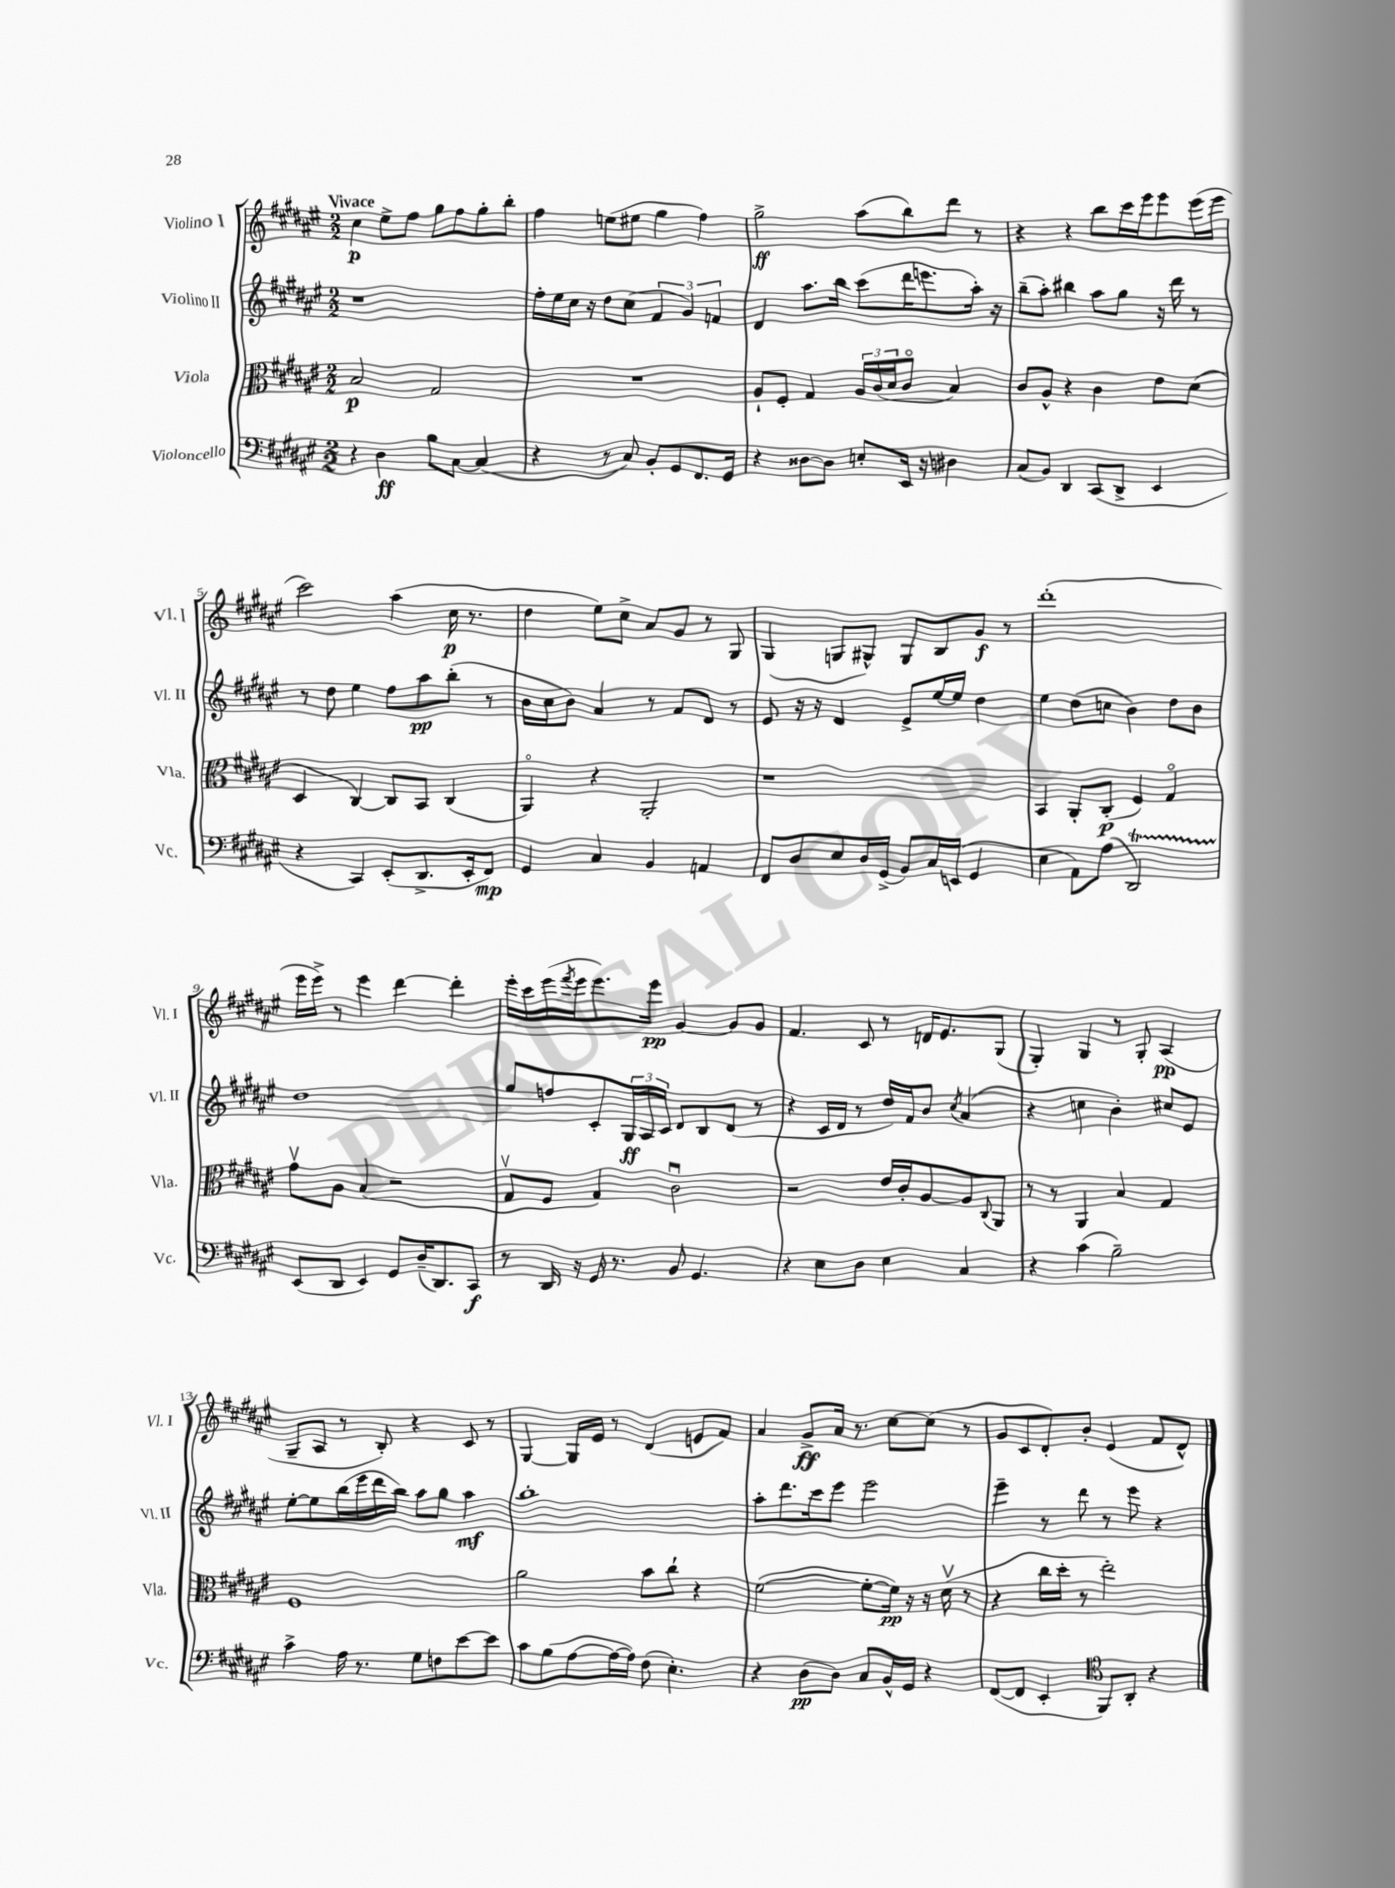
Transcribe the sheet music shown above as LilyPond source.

<<
\new StaffGroup <<
\new Staff = "s0" \with { instrumentName = "Violino I" shortInstrumentName = "Vl. I" } {
    \clef treble \key fis \major \numericTimeSignature \time 2/2 \tempo "Vivace"
    cis''4\p eis''8-> fis''8 gis''8 fis''8 gis''8-. b''8-. |
    fis''4 e''8( eis''8 gis''4 fis''4) |
    gis''2->\ff ais''8( b''8) dis'''8 r8 |
    r4 r4 b''8 cis'''16 eis'''16 eis'''8 eis'''16( eis'''16 |
    cis'''2) ais''4( cis''16\p r8. |
    dis''4 eis''8) cis''8-> ais'8 gis'8 r8 gis8 |
    gis4( g8 gis8-^) gis8 b8 gis'8\f r8 |
    dis'''1-.( |
    eis'''16 eis'''16->) r8 eis'''4 dis'''4~ dis'''4-. |
    eis'''16-. cis'''16 eis'''16( \acciaccatura { fis'''8 } eis'''16 eis'''8.) eis'''16\pp gis'4~ gis'8 gis'8 |
    fis'4. cis'8 r8 d'16 eis'8. gis8( |
    gis4-.) gis4 r8 gis8-. ais4\pp( |
    gis8-- ais8 r8 b8-.) r4 cis'8 r8 |
    gis4~ gis16 eis'16 r8 dis'4( e'8 fis'8) |
    ais'4 gis'8->\ff ais'16 r8. cis''8~ cis''8( r8 |
    gis'8 cis'8 dis'8-.) b'8-. eis'4( fis'8 dis'8-^) \bar "|." |
}
\new Staff = "s1" \with { instrumentName = "Violino II" shortInstrumentName = "Vl. II" } {
    \clef treble \key fis \major \numericTimeSignature \time 2/2
    r1 |
    fis''16-. eis''16 cis''16 r16 dis''8 cis''8( \tuplet 3/2 { fis'4 gis'4) f'4 } |
    dis'4 ais''8. b''16 cis'''8( dis'''16 e'''8. ais''16-.) r16 |
    b''8--( ais''8-.) bis''4 ais''8 gis''8 r16 dis'''16 r8 |
    r8 dis''8 eis''4 fis''8 ais''8\pp b''8-.( r8 |
    b'16 cis''16 b'8) ais'4 r8 fis'8 dis'8 r8 |
    eis'8 r16 r16 dis'4 eis'8-> eis''16~ eis''16 dis''4 |
    eis''4 dis''8( c''8 b'4) dis''8 b'8 |
    dis''1 |
    gis''8 f''8 cis'8-. \tuplet 3/2 { gis16\ff ais16 cis'16 } dis'8 b8 dis'8( r8 |
    r4 cis'16 dis'16 r8 dis''16) fis'16 b'8 \acciaccatura { cis''8 } ais'4( |
    r4 c''4 b'4-.) cis''8 eis'8 |
    eis''8~-. eis''8 b''16( eis'''16 dis'''16 b''16) ais''8 gis''8 ais''4\mf |
    b''1-. |
    ais''8-. dis'''8. cis'''16 eis'''8 eis'''2 |
    eis'''4-- r8 dis'''8 r8 eis'''8 r4 \bar "|." |
}
\new Staff = "s2" \with { instrumentName = "Viola" shortInstrumentName = "Vla." } {
    \clef alto \key fis \major \numericTimeSignature \time 2/2
    b2\p gis2 |
    R1 |
    ais8-! fis8-. gis4 \tuplet 3/2 { ais16 cis'16( dis'16 } cis'8\flageolet b4) |
    cis'8 ais8-^ r4 cis'4 eis'8 dis'8( |
    dis4 cis4~) cis8 b,8 cis4( |
    ais,4\flageolet) r4 ais,2-. |
    r1 |
    b,4 ais,8-. cis8-.\p( fis4) gis4\flageolet |
    gis'8\upbow ais8 b4( r2 |
    gis8\upbow fis8 gis4) cis'2\downbow |
    r2 eis'16 cis'16-. ais8~ ais8 \appoggiatura { cis8 } ais,8 |
    r8 r8 ais,4 b4 gis4 |
    fis1 |
    ais'2 b'8 cis''8-! r4 |
    fis'2~( fis'8~-. fis'16\pp) r16 r16 dis'16\upbow( r8 |
    r4 cis''16 dis''16-. r8 eis''2-.) \bar "|." |
}
\new Staff = "s3" \with { instrumentName = "Violoncello" shortInstrumentName = "Vc." } {
    \clef bass \key fis \major \numericTimeSignature \time 2/2
    r4 dis4\ff b8 cis8~ cis4( |
    r4 r8 cis8) b,8-. gis,8 fis,8. gis,16 |
    r4 disis8~ disis8 e8-. eis,16 r16 dis4 |
    cis8( b,8) dis,4 cis,8( dis,8-> eis,4 |
    r4 cis,4) eis,8-.( dis,8.-> eis,16-. fis,8\mp) |
    gis,4 cis4 b,4 a,4 |
    fis,8 dis8 eis8 dis16 gis,16->( b,8) cis16 e,16( gis,4 |
    eis4 ais,8) ais8( dis,2\startTrillSpan) |
    eis,8\stopTrillSpan( dis,8 eis,4) gis,8 dis16--( dis,8.) cis,8\f |
    r8 dis,16 r16 gis,16 r8. b,8 gis,4. |
    r4 eis8 dis8 eis4 cis4 |
    r4 cis'4( b2--) |
    cis'4-> ais16 r8. gis8 f8 eis'8~ eis'8 |
    cis'8 b8( ais8~ ais16~ ais16) fis8( eis4.-.) |
    r4 dis8\pp( dis8) cis8 b,16-^ gis,16 r4 |
    fis,8~( fis,8 eis,4-. \clef tenor fis,8) ais,8-. r4 \bar "|." |
}
>>
>>
